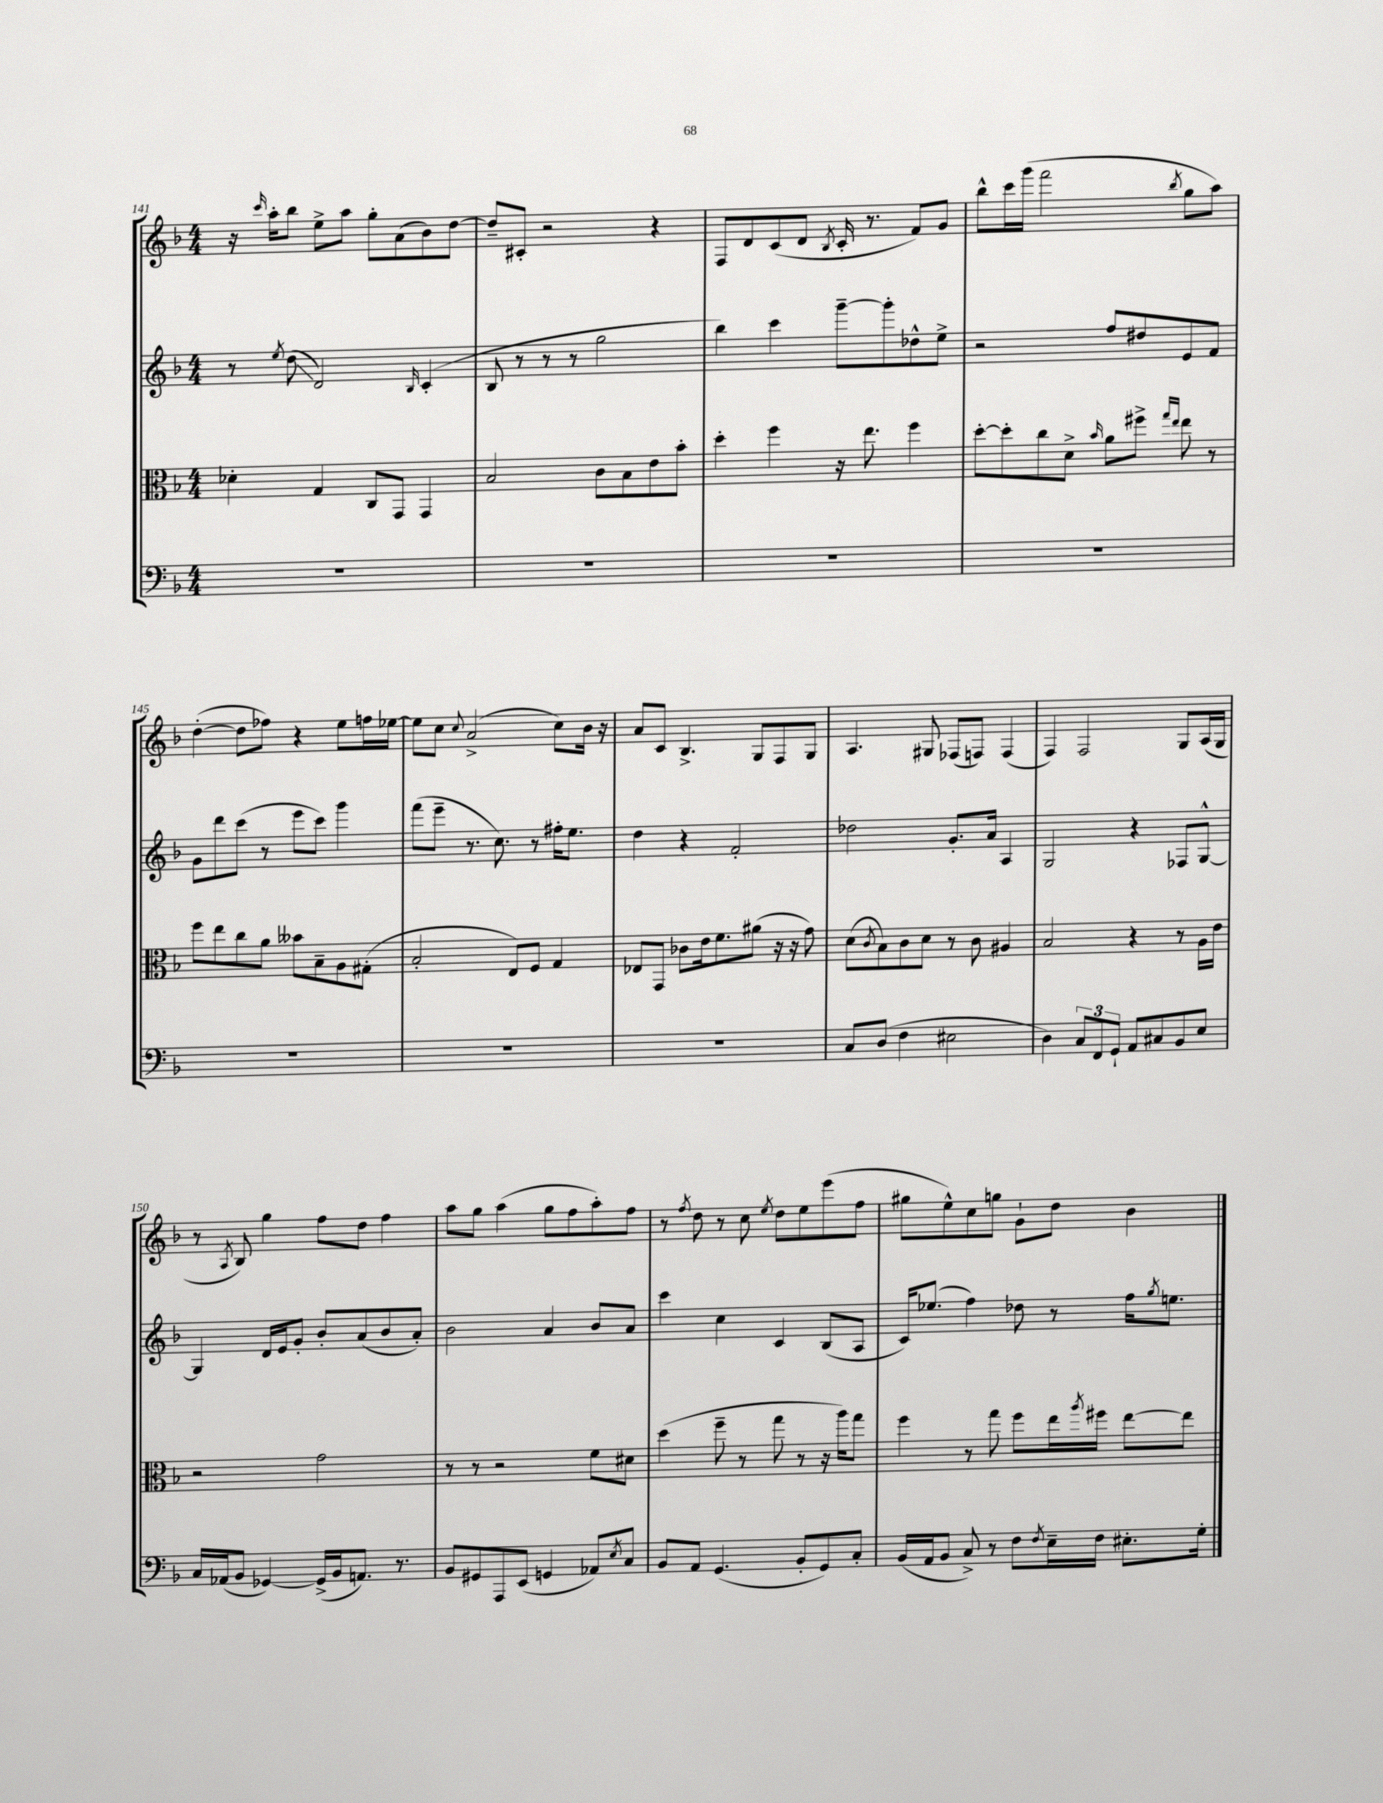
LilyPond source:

<<
\new StaffGroup <<
\new Staff = "s0" {
    \clef treble \key f \major \numericTimeSignature \time 4/4
    r16 \grace { c'''16 } a''16-. bes''8 e''8-> a''8 g''8-. a'8( bes'8) d''8~ |
    d''8-- cis'8-. r2 r4 |
    f8 d'8 c'8( d'8 \acciaccatura { bes8 } c'16-. r8. f'8) g'8 |
    bes''8-^ c'''16 g'''16( f'''2 \acciaccatura { bes''8 } g''8 a''8) |
    d''4~-.( d''8 fes''8) r4 e''8 f''16 ees''16~ |
    ees''8 c''8 \appoggiatura { c''8 } a'2->( c''8) bes'16 r16 |
    a'8 c'8 bes4.-> g8 f8 g8 |
    a4. gis8 fes8( f8) f4( |
    f4) f2 g8 a16( g16 |
    r8 \acciaccatura { a8 } bes8) g''4 f''8 d''8 f''4 |
    a''8 g''8 a''4( g''8 f''8 a''8-.) f''8 |
    r8 \acciaccatura { f''8 } d''8 r8 c''8 \acciaccatura { e''8 } d''8 e''8 e'''8( f''8 |
    gis''8 e''8-^) c''8 g''8 g'8-! d''8 bes'4 \bar "|." |
}
\new Staff = "s1" {
    \clef treble \key f \major \numericTimeSignature \time 4/4
    r8 \acciaccatura { e''8 } d''8\glissando( d'2) \grace { bes16 } c'4-.( |
    bes8 r8 r8 r8 g''2 |
    bes''4) c'''4 g'''8~-- g'''8-. des''8-^ e''8-> |
    r2 f''8 dis''8 e'8 f'8 |
    g'8 d'''8 c'''8( r8 e'''8 c'''8) g'''4 |
    f'''8( e'''8-- r8. c''8.) r8 fis''16-. e''8. |
    d''4 r4 f'2-. |
    des''2 g'8.-. a'16 a4 |
    g2 r4 fes8 g8~-^ |
    g4 d'16 e'16 g'8-. bes'8-. a'8( bes'8 a'8-.) |
    bes'2 a'4 bes'8 a'8 |
    c'''4 c''4 c'4 bes8( a8 |
    c'16) ees''8.( f''4) des''8 r8 f''16 \acciaccatura { g''8 } e''8. \bar "|." |
}
\new Staff = "s2" {
    \clef alto \key f \major \numericTimeSignature \time 4/4
    des'4-. g4 c8 g,8 g,4 |
    bes2 c'8 bes8 e'8 bes'8-. |
    d''4-. f''4 r16 e''8. f''4 |
    d''8~-. d''8-. c''8 d'8-> \grace { bes'16 } a'8 fis''8-> \grace { g''16 e''16 } e''8 r8 |
    f''8 e''8 c''8 a'8 beses'8 bes8-- a8 gis8-.( |
    bes2-. e8) f8 g4 |
    ees8 g,8 ces'8 e'16 f'8. ais'8( r16 r16 g'8) |
    d'8( \acciaccatura { c'8 } bes8) c'8 d'8 r8 c'8 ais4 |
    bes2 r4 r8 a16 e'16 |
    r2 g'2 |
    r8 r8 r2 f'8 dis'8 |
    d''4( f''8-- r8 g''8 r8 r16 a''16) g''8 |
    f''4 r8 g''8 f''8 e''16 \acciaccatura { a''8 } fis''16 e''8~ e''8 \bar "|." |
}
\new Staff = "s3" {
    \clef bass \key f \major \numericTimeSignature \time 4/4
    R1 |
    R1 |
    R1 |
    R1 |
    R1 |
    R1 |
    R1 |
    c8 d8( f4 eis2 |
    d4) \tuplet 3/2 { c8 f,8 g,8-! } a,8 cis8 bes,8 e8 |
    c16 aes,16( bes,8 ges,4~) ges,16->( bes,16 a,8.) r8. |
    bes,8 gis,8 a,,8 e,8( g,4 aes,8) \acciaccatura { e8 } c8 |
    bes,8 a,8 g,4.( bes,8-. g,8) c8-. |
    bes,16( a,16 bes,8 c8->) r8 f8 \acciaccatura { f8 } e16-- f16 eis8.-. g16-. \bar "|." |
}
>>
>>
\layout { \context { \Score currentBarNumber = #141 } }
